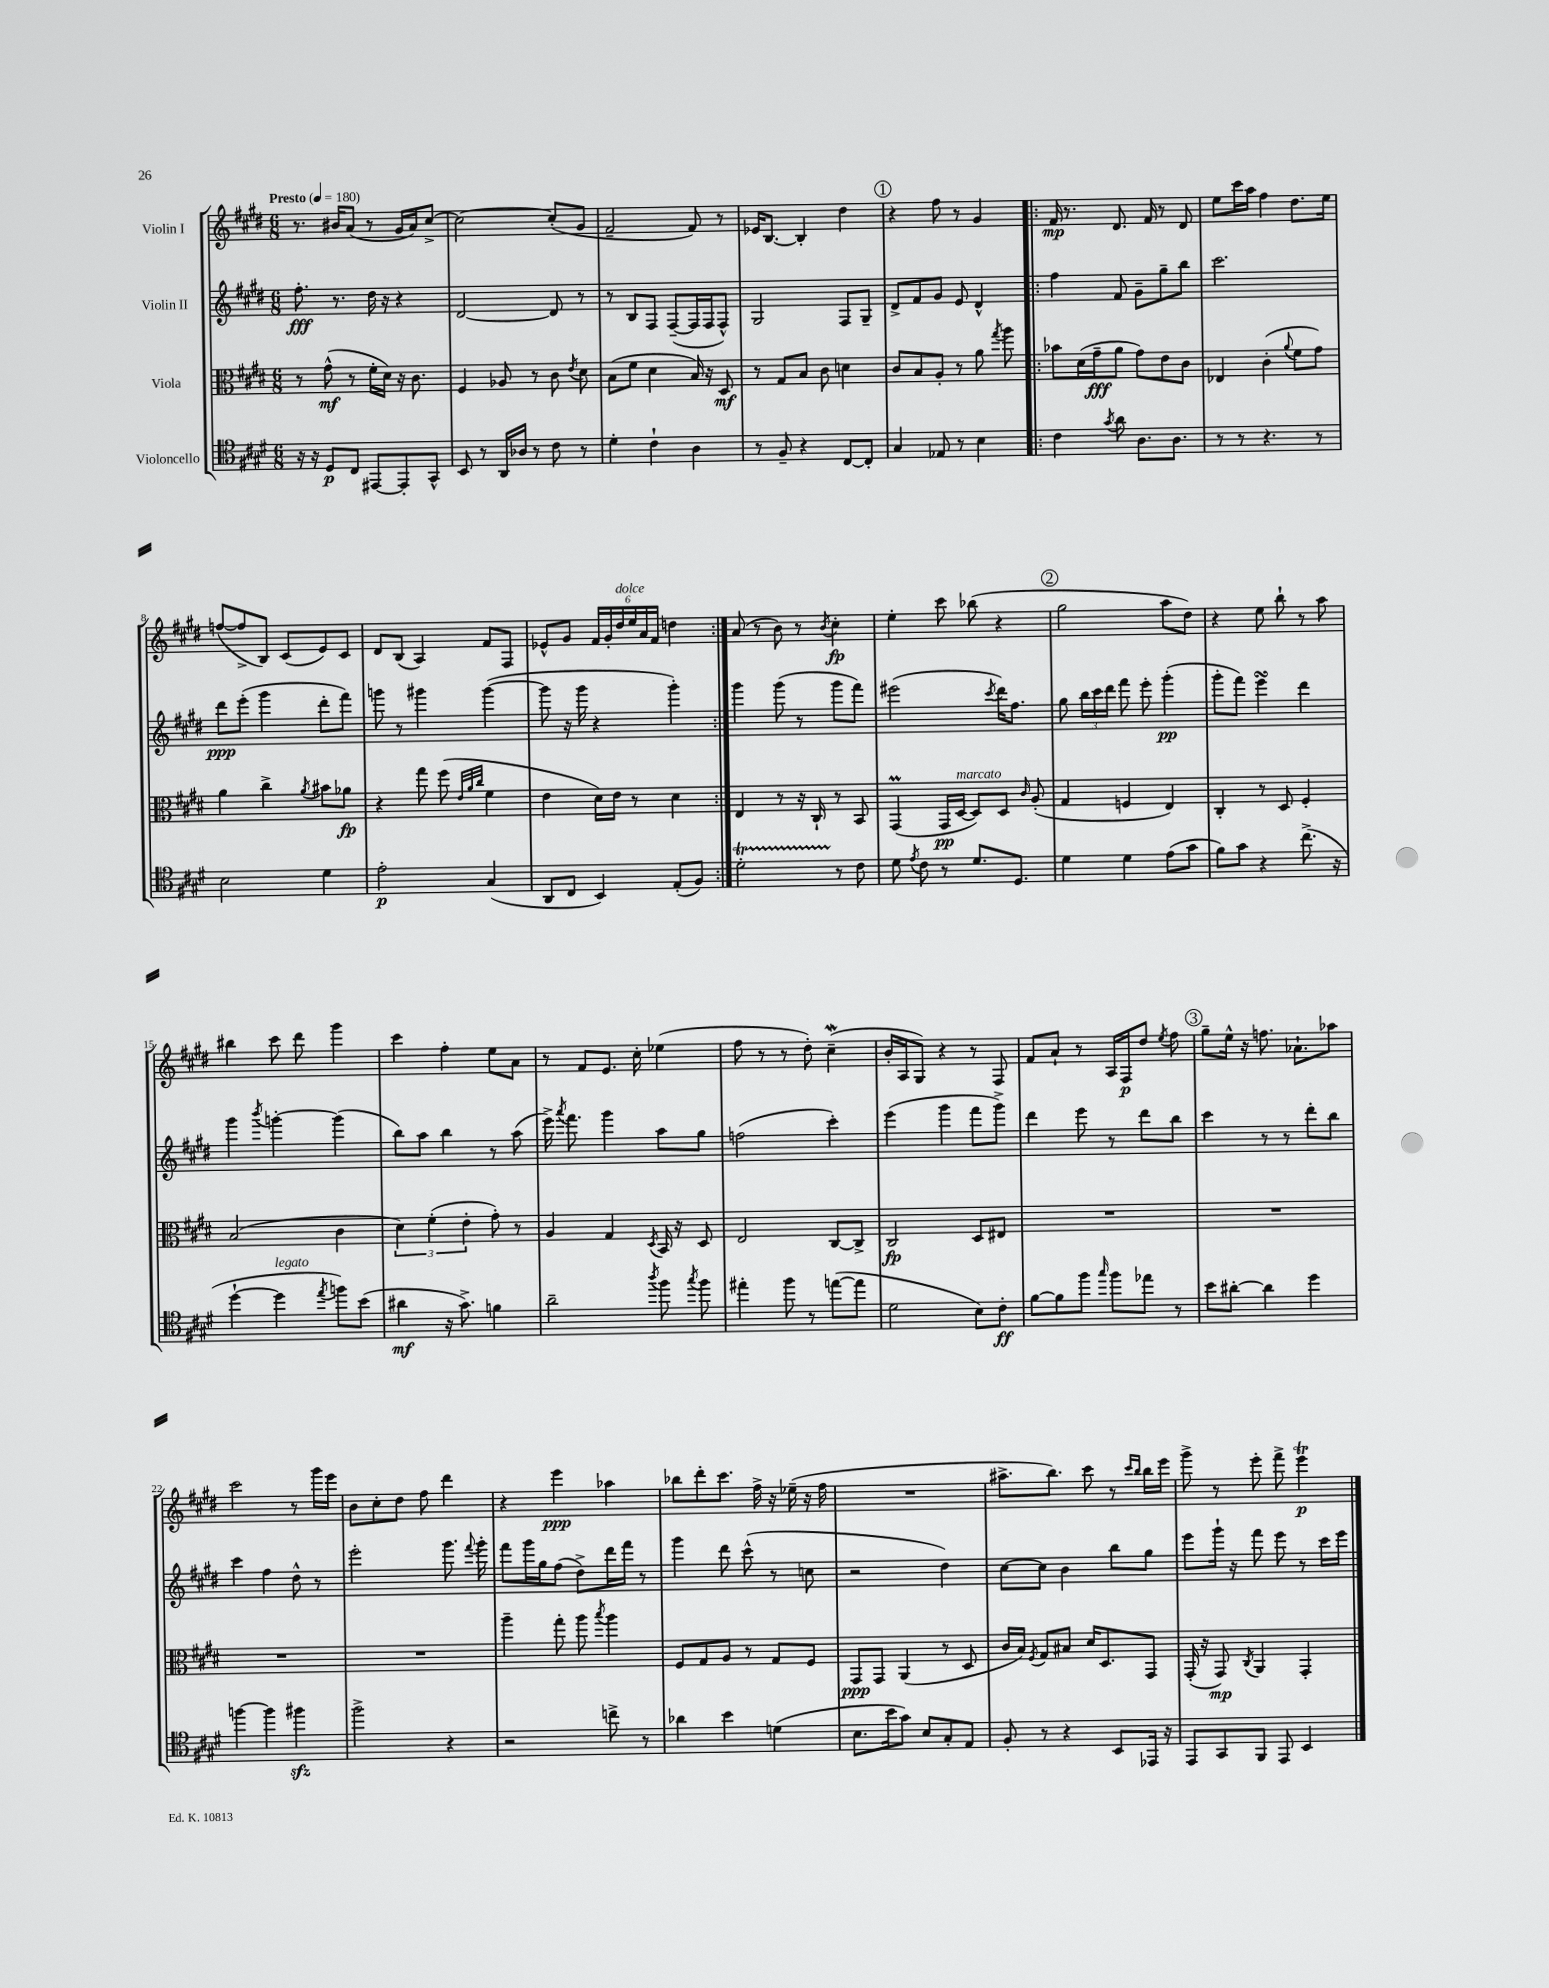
<<
\new StaffGroup <<
\new Staff = "s0" \with { instrumentName = "Violin I" } {
    \clef treble \key e \major \numericTimeSignature \time 6/8 \tempo "Presto" 4 = 180
    \autoBeamOff r8. bis'16[ a'8]( r8 gis'16[ a'16) cis''8]~-> |
    cis''2~ cis''8[-.( gis'8] |
    fis'2-- fis'8) r8 |
    ees'16[ b8.]~ b4-. dis''4 |
    \mark \markup { \circle "1" } r4 fis''8 r8 gis'4 |
    \repeat volta 2 { fis'16\mp r8. dis'8. fis'16 r8 dis'8 |
    e''8[ cis'''16 a''16] fis''4 dis''8.[ e''16] |
    f''8[~( f''8-> b8]) cis'8[( e'8) cis'8] |
    dis'8[ b8]( a4) fis'8[ fis8] |
    ees'8[-^ gis'8] \tuplet 6/4 { fis'16[ gis'16-. dis''16^\markup { \italic "dolce" } e''16 a'16 fis'16] } d''4 | }
    a'8( r8 b'8) r8 \acciaccatura { b'8 } cis''4-.\fp |
    e''4-. cis'''8 bes''8( r4 |
    \mark \markup { \circle "2" } gis''2 a''8[ dis''8]) |
    r4 e''8 b''8-! r8 a''8 |
    bis''4 cis'''8 dis'''8 gis'''4 |
    cis'''4 fis''4-. e''8[ a'8] |
    r8 fis'8[ e'8.] cis''16-. ees''4( |
    fis''8 r8 r8 dis''8-.) cis''4--\mordent( |
    b'16[-. a16 gis8]) r4 r8 fis8 |
    fis'8[ a'8]-! r8 a16[ fis16\p dis''8] \acciaccatura { e''8 } fis''8 |
    \mark \markup { \circle "3" } gis''8[-- e''16]-^ r16 f''8. aes'8.[-! aes''8] |
    cis'''2 r8 gis'''16[ e'''16] |
    b'8[ cis''8-. dis''8] fis''8 dis'''4 |
    r4 e'''4\ppp aes''4 |
    bes''8[ dis'''8-. cis'''8.] fis''16-> r16 ees''16--( r16 fis''16 |
    R2. |
    ais''8.[-> b''8.]) cis'''8 r8 \grace { cis'''16[ b''16] } b''16[ e'''16] |
    gis'''8-> r8 e'''8-. fis'''8-> e'''4\trill\p \bar "|." |
}
\new Staff = "s1" \with { instrumentName = "Violin II" } {
    \clef treble \key e \major \numericTimeSignature \time 6/8
    \autoBeamOff fis''8.-.\fff r8. dis''16 r16 r4 |
    dis'2~ dis'8 r8 |
    r8 b8[ fis8] fis8[~--( fis16 fis16 fis8]-^) |
    gis2 fis8[ gis8]-- |
    \mark \markup { \circle "1" } dis'8[-> fis'8 gis'8] e'8 dis'4-^ |
    \repeat volta 2 { fis''4 fis'8 gis'8[-- gis''8-- b''8] |
    cis'''2. |
    dis'''8[\ppp e'''8]-.( gis'''4 dis'''8[-. fis'''8]) |
    g'''8 r8 gis'''4 gis'''4~( |
    gis'''8 r16 gis'''16 r4 gis'''4-.) | }
    gis'''4 gis'''8( r8 gis'''8[ fis'''8]) |
    eis'''2( \acciaccatura { cis'''8 } dis'''16[) fis''8.] |
    \mark \markup { \circle "2" } gis''8 \tuplet 3/2 { b''16[ cis'''16 dis'''16] } fis'''8 e'''8-. gis'''4-.\pp( |
    gis'''8[-. fis'''8]) e'''4\turn dis'''4 |
    gis'''4 \acciaccatura { b'''8 } g'''4~-. g'''4( |
    b''8[) a''8] b''4 r8 a''8( |
    e'''16->) \acciaccatura { a'''8 } fis'''8. gis'''4 a''8[ gis''8] |
    f''2( cis'''4-.) |
    e'''4( gis'''4 fis'''8[ gis'''8]->) |
    dis'''4 e'''8 r8 dis'''8[ b''8] |
    \mark \markup { \circle "3" } cis'''4 r8 r8 dis'''8[-. b''8] |
    cis'''4 fis''4 dis''8-^ r8 |
    e'''2-. gis'''8. \appoggiatura { fis'''8 } gis'''16-. |
    fis'''8[ gis'''16 gis''16 fis''8]( dis''8[->) dis'''16 fis'''16] r8 |
    gis'''4 dis'''8 cis'''8-^( r8 c''8 |
    r2 dis''4) |
    cis''8[~ cis''8] b'4 b''8[ gis''8] |
    e'''8[ gis'''16]-! r16 fis'''8 e'''8 r8 cis'''16[ e'''16] \bar "|." |
}
\new Staff = "s2" \with { instrumentName = "Viola" } {
    \clef alto \key e \major \numericTimeSignature \time 6/8
    \autoBeamOff r8 gis'8-^\mf( r8 fis'16[-. dis'16]) r16 cis'8. |
    fis4 aes8 r8 cis'8 \acciaccatura { e'8 } dis'8 |
    b8[( fis'8] dis'4 b16) r16 dis8\mf |
    r8 gis8[ b8] cis'8 d'4 |
    \mark \markup { \circle "1" } cis'8[ b8 a8]-. r8 a'8 \acciaccatura { gis''8 } a''8 |
    \repeat volta 2 { bes'8[ dis'16( gis'16--\fff a'8] gis'8[) e'8 cis'8] |
    ees4 cis'4-.( \appoggiatura { a'8 } fis'8[ gis'8]) |
    a'4 cis''4-> \acciaccatura { a'8 } bis'8[ aes'8]\fp |
    r4 gis''8 fis''8( \grace { e'32[ a'32 cis''32] } fis'4 |
    e'4 dis'16[) e'16] r8 dis'4 | }
    e4 r8 r16 cis16-! r8 b,8 |
    gis,4\prall( gis,16[\pp dis16]~^\markup { \italic "marcato" } dis8[) dis8] \grace { cis'16 } a8-.( |
    \mark \markup { \circle "2" } gis4 f4 e4) |
    cis4-. r8 dis8 fis4-. |
    b2( cis'4 |
    \tuplet 3/2 { dis'4) fis'4-.( e'4-. } gis'8-.) r8 |
    a4 gis4 \acciaccatura { dis8 } b,16 r16 dis8 |
    e2 cis8[~ cis8]-> |
    cis2\fp dis8[ eis8] |
    R2. |
    \mark \markup { \circle "3" } R2. |
    R2. |
    R2. |
    a''4-- gis''8-. a''8 \acciaccatura { b''8 } a''4 |
    fis8[ gis8 a8] r8 gis8[ fis8] |
    gis,8[\ppp gis,8] a,4( r8 dis8 |
    cis'16[ b16]) \acciaccatura { fis8 } gis8[ bis8] dis'16[ dis8. gis,8] |
    gis,16-.( r16 gis,8\mp) \acciaccatura { cis8 } a,4 gis,4-. \bar "|." |
}
\new Staff = "s3" \with { instrumentName = "Violoncello" } {
    \clef tenor \key e \major \numericTimeSignature \time 6/8
    \autoBeamOff r16 r16 dis8[\p cis8] eis,8[~ eis,8-. gis,8]-^ |
    b,8 r8 a,16[ aes16] r8 cis'8 r8 |
    dis'4-. cis'4-! a4 |
    r8 fis8-- r4 cis8[~ cis8]-. |
    \mark \markup { \circle "1" } gis4 ees8 r8 b4 |
    \repeat volta 2 { cis'4 \acciaccatura { gis'8 } a'8 a8.[ a8.] |
    r8 r8 r4. r8 |
    b2 dis'4 |
    e'2-.\p gis4( |
    a,8[ cis8] b,4) e8[-.( fis8]) | }
    dis'2-.\startTrillSpan r8\stopTrillSpan cis'8 |
    dis'8 \acciaccatura { e'8 } cis'8 r8 dis'8.[ dis8.] |
    \mark \markup { \circle "2" } dis'4 dis'4 e'8[( gis'8] |
    fis'8[) gis'8] r4 cis''8.->( r16 |
    dis''4~-! dis''4^\markup { \italic "legato" } \acciaccatura { e''8 } f''8[) b'8]( |
    ais'4\mf r16 gis'8.->) f'4 |
    a'2-- \acciaccatura { a''8 } fis''8 \acciaccatura { gis''8 } fis''8 |
    eis''4-. fis''8 r8 e''8[~( e''8] |
    dis'2 b8[) cis'8]-.\ff |
    fis'8[~ fis'8 fis''8] \grace { gis''16 } fis''8[ ees''8] r8 |
    \mark \markup { \circle "3" } b'8[ ais'8]~-. ais'4 dis''4 |
    f''4~ f''4 fis''4\sfz |
    fis''2-> r4 |
    r2 c''8-> r8 |
    aes'4 b'4 d'4( |
    b8.[ b'16 gis'8]) b8[ gis8-. e8] |
    fis8-. r8 r4 b,8[ ees,16] r16 |
    e,8[ gis,8 fis,8] e,8 b,4 \bar "|." |
}
>>
>>
